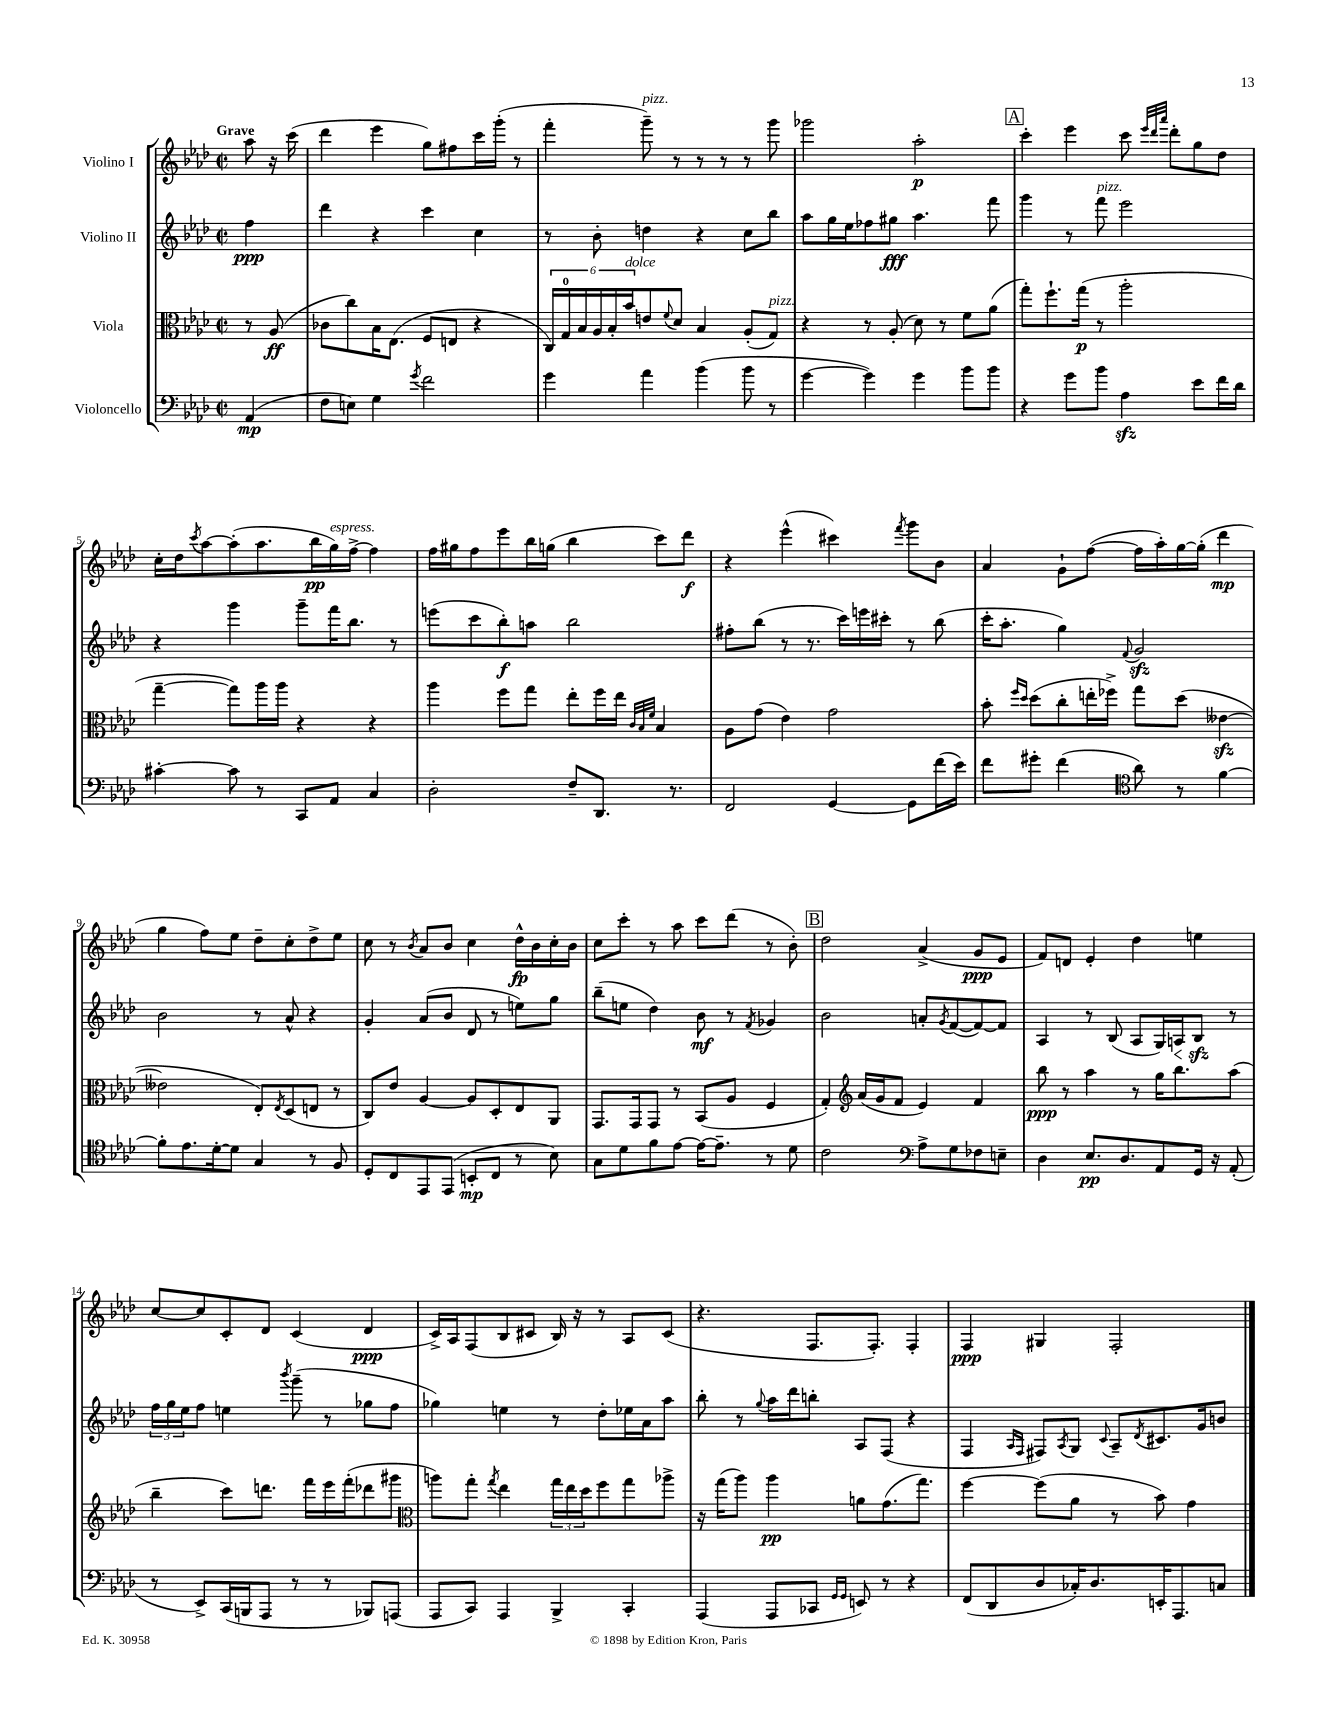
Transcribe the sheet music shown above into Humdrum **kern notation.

**kern	**kern	**kern	**kern
*staff4	*staff3	*staff2	*staff1
*clefF4	*clefC3	*clefG2	*clefG2
*k[b-e-a-d-]	*k[b-e-a-d-]	*k[b-e-a-d-]	*k[b-e-a-d-]
*M2/2	*M2/2	*M2/2	*M2/2
*met(c|)	*met(c|)	*met(c|)	*met(c|)
(4AA-	8r	4ff	8aa-
.	(8A-	.	16r
.	.	.	(16ccc
=	=	=	=
8F	8c-	4ddd-	4ddd-
8E)	8cc)	.	.
4G	16B-	4r	4eee-
.	(8.E-	.	.
8qg	.	.	.
2f	8F	4ccc	8gg)
.	8E	.	8ff#
.	4r	4cc	16ccc
.	.	.	(16ggg'
.	.	.	8r
=	=	=	=
4g	24C)	8r	4fff'
.	24G	.	.
.	24B-	.	.
.	24A-	8b-'	.
.	24B-'	.	.
.	24b-	.	.
4a-	8e	4dd	8ggg~)
.	8qqf	.	.
.	8d-	.	8r
(4b-	4B-	4r	8r
.	.	.	8r
8b-	(8A-'	8cc	8r
8r	8G)	8bb-	8ggg
=	=	=	=
[4g	4r	8aa-	2ggg-
.	.	16gg	.
.	.	16ee-	.
4g])	8r	8ff-	.
.	(8A-'	8gg#	.
4g	8d-)	4.aa-	2aa-'
.	8r	.	.
8b-	8f	.	.
8b-	(8a-	8fff	.
=	=	=	=
4r	8gg')	4ggg	4ccc'
.	8.ff`	.	.
8g	.	8r	4eee-
.	(16gg	.	.
8b-	8r	8fff	.
4A-	2aa-'	2eee-	8ccc
.	.	.	32qqeee-
.	.	.	32qqddd-
.	.	.	32qqaaa-
.	.	.	8ddd-'
8e-	.	.	8gg
16f	.	.	8dd-
16d-	.	.	.
=	=	=	=
[4c#'	[4gg~	4r	16cc'
.	.	.	16dd-
.	.	.	8qccc
.	.	.	[8aa-
8c#]	8gg])	4ggg	(8aa-']
8r	16aa-	.	8.aa-
.	16aa-	.	.
8CC	4r	8ggg~	.
.	.	.	16bb-
8AA-	.	16fff	16gg)
.	.	8.bb-	[16ff^
4C	4r	.	4ff]
.	.	8r	.
=	=	=	=
2D-'	4aa-	(8eee	16ff
.	.	.	16gg#
.	.	8ccc	8ff
.	8ff	8bb-')	8eee-
.	8gg	8aa	16bb-
.	.	.	(16gg
8F~	8ee-'	2bb-	4bb-
8.DD-	16ff	.	.
.	16ee-	.	.
.	32qqc	.	.
.	32qqB-	.	.
.	32qqf	.	.
.	4B-	.	8ccc)
8.r	.	.	.
.	.	.	8ddd-
=	=	=	=
2FF	8A-	8ff#'	4r
.	(8g	(8bb-	.
.	4e-)	8r	(4eee-^^
.	.	8.r	.
[4GG	2g	.	4ccc#)
.	.	16ccc)	.
.	.	16eee	.
.	.	16ccc#'	.
.	.	.	8qfff
8GG]	.	8r	8ggg
(16f	.	(8bb-	8b-
16e-)	.	.	.
=	=	=	=
8f	8b-'	16ccc'	4a-
.	.	8.aa-'	.
.	16qqff	.	.
.	16qqdd-	.	.
8g#'	(8dd-	.	.
(4f	8cc'	4gg)	8g`
.	16ee'	.	([8ff
.	16ff-^)	.	.
*clefC4	*	*	*
.	.	8qqf	.
8a-)	8gg	2g	16ff]
.	.	.	16aa-')
8r	(8dd-	.	[16gg
.	.	.	(16gg']
[4f	[4e--	.	4ddd-
=	=	=	=
8f']	2e--]	2b-	4gg
8.e-	.	.	.
.	.	.	8ff)
[16d-'	.	.	.
8d-]	.	.	8ee-
4G	8E-')	8r	8dd-~
.	8qE-	.	.
.	(8D-	8a-^^	8cc'
8r	8E	4r	8dd-^
8F	8r	.	8ee-
=	=	=	=
8D-'	8C)	4g'	8cc
8C	8e-	.	8r
.	.	.	8qb-
8EE-	[4A-	(8a-	8a-
(8EE-	.	8b-	8b-
8BB'	8A-]	8d-	4cc
8C	8D-'	8r	.
8r	8E-	8ee)	16dd-^^
.	.	.	16b-
8B-)	8AA-	8gg	16cc'
.	.	.	16b-
=	=	=	=
8G	8.GG	(8bb-~	8cc
8d-	.	8ee	8ccc'
.	16GG	.	.
8f	8GG	4dd-)	8r
[8e-	8r	.	8aa-
16e-_	(8BB-	8b-	8ccc
8.e-~]	.	.	.
.	8A-	8r	(8ddd-
.	.	8qf	.
8r	4F	4g-	8r
8d-	.	.	8b-')
=	=	=	=
2c	4G')	2b-	2dd-
*	*clefG2	*	*
.	(16a-	.	.
.	16g	.	.
.	8f	.	.
*clefF4	*	*	*
8A-^	4e-)	8a'	(4a-^
.	.	8qg	.
8G	.	([8f	.
8F-	4f	8f_)	8g
8E~	.	8f]	8e-
=	=	=	=
4D-	8bb-	4A-	8f)
.	8r	.	8d
8.E-	4aa-	8r	4e-'
.	.	(8B-	.
8.D-	.	.	.
.	8r	8A-	4dd-
8AA-	16gg	16G)	.
.	8.bb-	16A	.
16GG	.	8B-	4ee
16r	.	.	.
(8AA-'	(8aa-	8r	.
=	=	=	=
8r	4bb-~	24ff	[8cc
.	.	24gg	.
.	.	24ee-	.
8EE-^)	.	8ff	8cc]
(16CC	8ccc)	4ee	8c'
16BBB	.	.	.
8AAA-	8.ddd	.	8d-
.	.	8qbbb-	.
8r	.	(8ggg~	(4c
.	16fff	.	.
8r	16eee-	8r	.
.	(16fff'	.	.
8BBB-)	8ddd-	8gg-	4d-
(8AAA	8ggg#	8ff	.
=	=	=	=
*	*clefC3	*	*
8AAA-	8aa)	4gg-)	16c^)
.	.	.	16A-
8CC)	8gg'	.	(8F
.	8qgg	.	.
4AAA-	4ee-	4ee	8B-
.	.	.	8c#
4BBB-^	24gg	8r	16B-)
.	24ee-	.	.
.	.	.	16r
.	24dd-	.	.
.	8ff	8dd-'	8r
4CC'	8gg	16ee-	8A-
.	.	16a-	.
.	8aa-^	8aa-	(8c#
=	=	=	=
(4AAA-	16r	8bb-'	4.r
.	(16gg	.	.
.	8aa-)	8r	.
.	.	8qqgg	.
8AAA-	4aa-	16aa-	.
.	.	16ddd-	.
8CC-	.	8bb'	8.F
16qqGG	.	.	.
16qqGG	.	.	.
8EE)	8a	8A-	.
.	.	.	8.F')
8r	(8.g	(8F	.
4r	.	4r	4F'
.	8.gg)	.	.
=	=	=	=
(8FF	[4ff	4F	4F
8DD-	.	.	.
.	.	16qqA-	.
.	.	16qqF	.
8D-	(8ff]	8F#)	4G#
.	.	8qA-	.
16C-')	8a-	8G	.
8.D-	.	.	.
.	.	8qqc	.
.	8r	8A-~	2F'
.	.	8qd-	.
16EE'	8b-)	8.c#	.
8.AAA-	.	.	.
.	4g	.	.
.	.	16g	.
8C	.	8b	.
==	==	==	==
*-	*-	*-	*-
